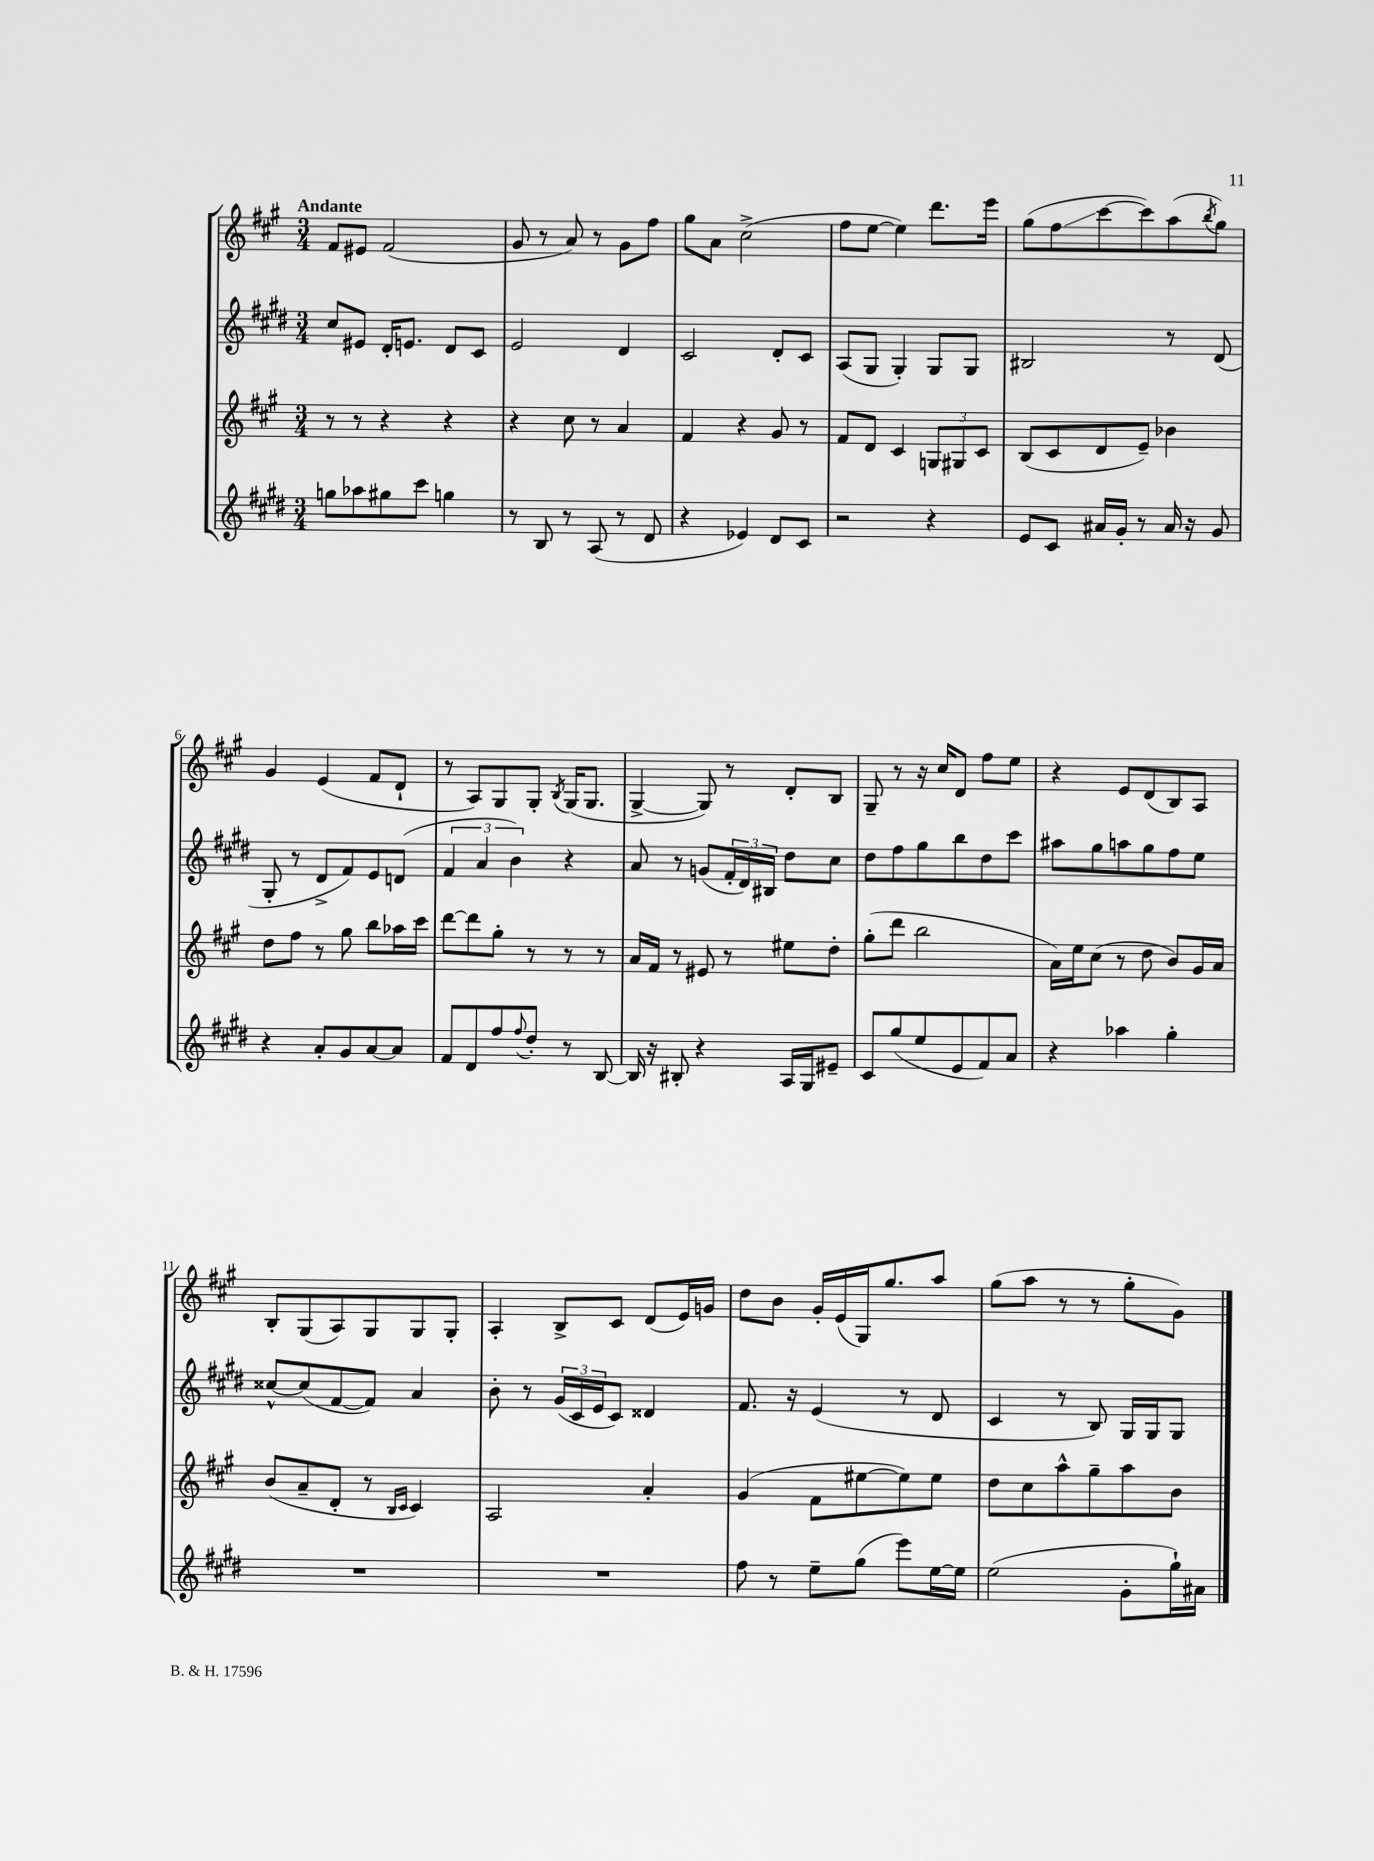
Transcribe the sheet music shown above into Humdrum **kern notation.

**kern	**kern	**kern	**kern
*staff4	*staff3	*staff2	*staff1
*clefG2	*clefG2	*clefG2	*clefG2
*k[f#c#g#d#]	*k[f#c#g#]	*k[f#c#g#d#]	*k[f#c#g#]
*M3/4	*M3/4	*M3/4	*M3/4
8gg	8r	8cc#	8f#
8aa-	8r	8e#	8e#
8gg#	4r	16d#'	(2f#
.	.	8.e	.
8ccc#	.	.	.
4gg	4r	8d#	.
.	.	8c#	.
=	=	=	=
8r	4r	2e	8g#
8B	.	.	8r
8r	8cc#	.	8a)
(8A	8r	.	8r
8r	4a	4d#	8g#
8d#	.	.	8ff#
=	=	=	=
4r	4f#	2c#	8gg#
.	.	.	8a
4e-)	4r	.	(2cc#^
8d#	8g#	8d#'	.
8c#	8r	8c#	.
=	=	=	=
2r	8f#	(8A	8ff#
.	8d	8G#	[8ee
.	4c#	4G#')	4ee])
4r	12G	8G#	8.ddd
.	12G#	.	.
.	.	8G#	.
.	12c#	.	.
.	.	.	16eee
=	=	=	=
8e	(8B	2B#	(8gg#
8c#	8c#	.	8ff#
16a#	8d	.	[8ccc#
16g#'	.	.	.
8r	8e~)	.	8ccc#])
16a#	4b-	8r	(8aa
16r	.	.	.
.	.	.	8qbb
8g#	.	(8d#	8gg#)
=	=	=	=
4r	8dd	8G#'	4g#
.	8ff#	8r	.
8a'	8r	8d#^	(4e
8g#	8gg#	8f#)	.
[8a	8bb	8e	8f#
8a]	16aa-	(8d	8d`
.	16ccc#	.	.
=	=	=	=
8f#	[8ddd	6f#	8r
8d#	8ddd]	.	8A)
.	.	6a	.
8ff#	8gg#'	.	8G#
.	.	6b)	.
8qqff#	.	.	.
8dd#'	8r	.	8G#'
.	.	.	8qB
8r	8r	4r	(16G#
.	.	.	8.G#
[8B	8r	.	.
=	=	=	=
16B]	16a	8a	[4G#^
16r	16f#	.	.
8B#'	8r	8r	.
4r	8e#	(8g	8G#])
.	8r	24f#'	8r
.	.	24d#)	.
.	.	24B#	.
16A	8ee#	8dd#	8d'
16G#	.	.	.
8e#~	8dd'	8cc#	8B
=	=	=	=
8c#	(8gg#'	8dd#	8G#~
(8gg#	8ddd	8ff#	8r
8ee	2bb	8gg#	16r
.	.	.	16cc#
8e	.	8bb	8d
8f#)	.	8dd#	8ff#
8a	.	8ccc#	8ee
=	=	=	=
4r	16a)	8aa#	4r
.	16ee	.	.
.	(8cc#	8gg#	.
4aa-	8r	8aa	8e
.	8dd	8gg#	(8d
4gg#'	8b)	8ff#	8B)
.	16g#	8ee	8A
.	16a	.	.
=	=	=	=
2.r	(8b	[8cc##^^	8B'
.	8a~	(8cc##]	(8G#
.	8d'	[8f#	8A)
.	8r	8f#])	8G#
.	16qqB	.	.
.	16qqc#	.	.
.	4c#)	4a	8G#
.	.	.	8G#'
=	=	=	=
2.r	2A	8b'	4A'
.	.	8r	.
.	.	(24g#	8B^
.	.	24c#	.
.	.	24e	.
.	.	8c#)	8c#
.	4a'	4d##	(8d
.	.	.	16e)
.	.	.	16g
=	=	=	=
8ff#	(4g#	8.f#	8dd
8r	.	.	8b
.	.	16r	.
8ee~	8f#	(4e	16g#'
.	.	.	(16e
(8gg#	[8ee#	.	16G#)
.	.	.	8.gg#
8eee)	8ee#])	8r	.
[16ee	8ee#	8d#	8aa
16ee]	.	.	.
=	=	=	=
(2ee	8dd	4c#	(8gg#
.	8cc#	.	8aa
.	8aa^^	8r	8r
.	8gg#~	8B)	8r
8g#'	8aa	16G#	8gg#'
.	.	16G#	.
16gg#`)	8b	8G#	8g#)
16a#	.	.	.
==	==	==	==
*-	*-	*-	*-
